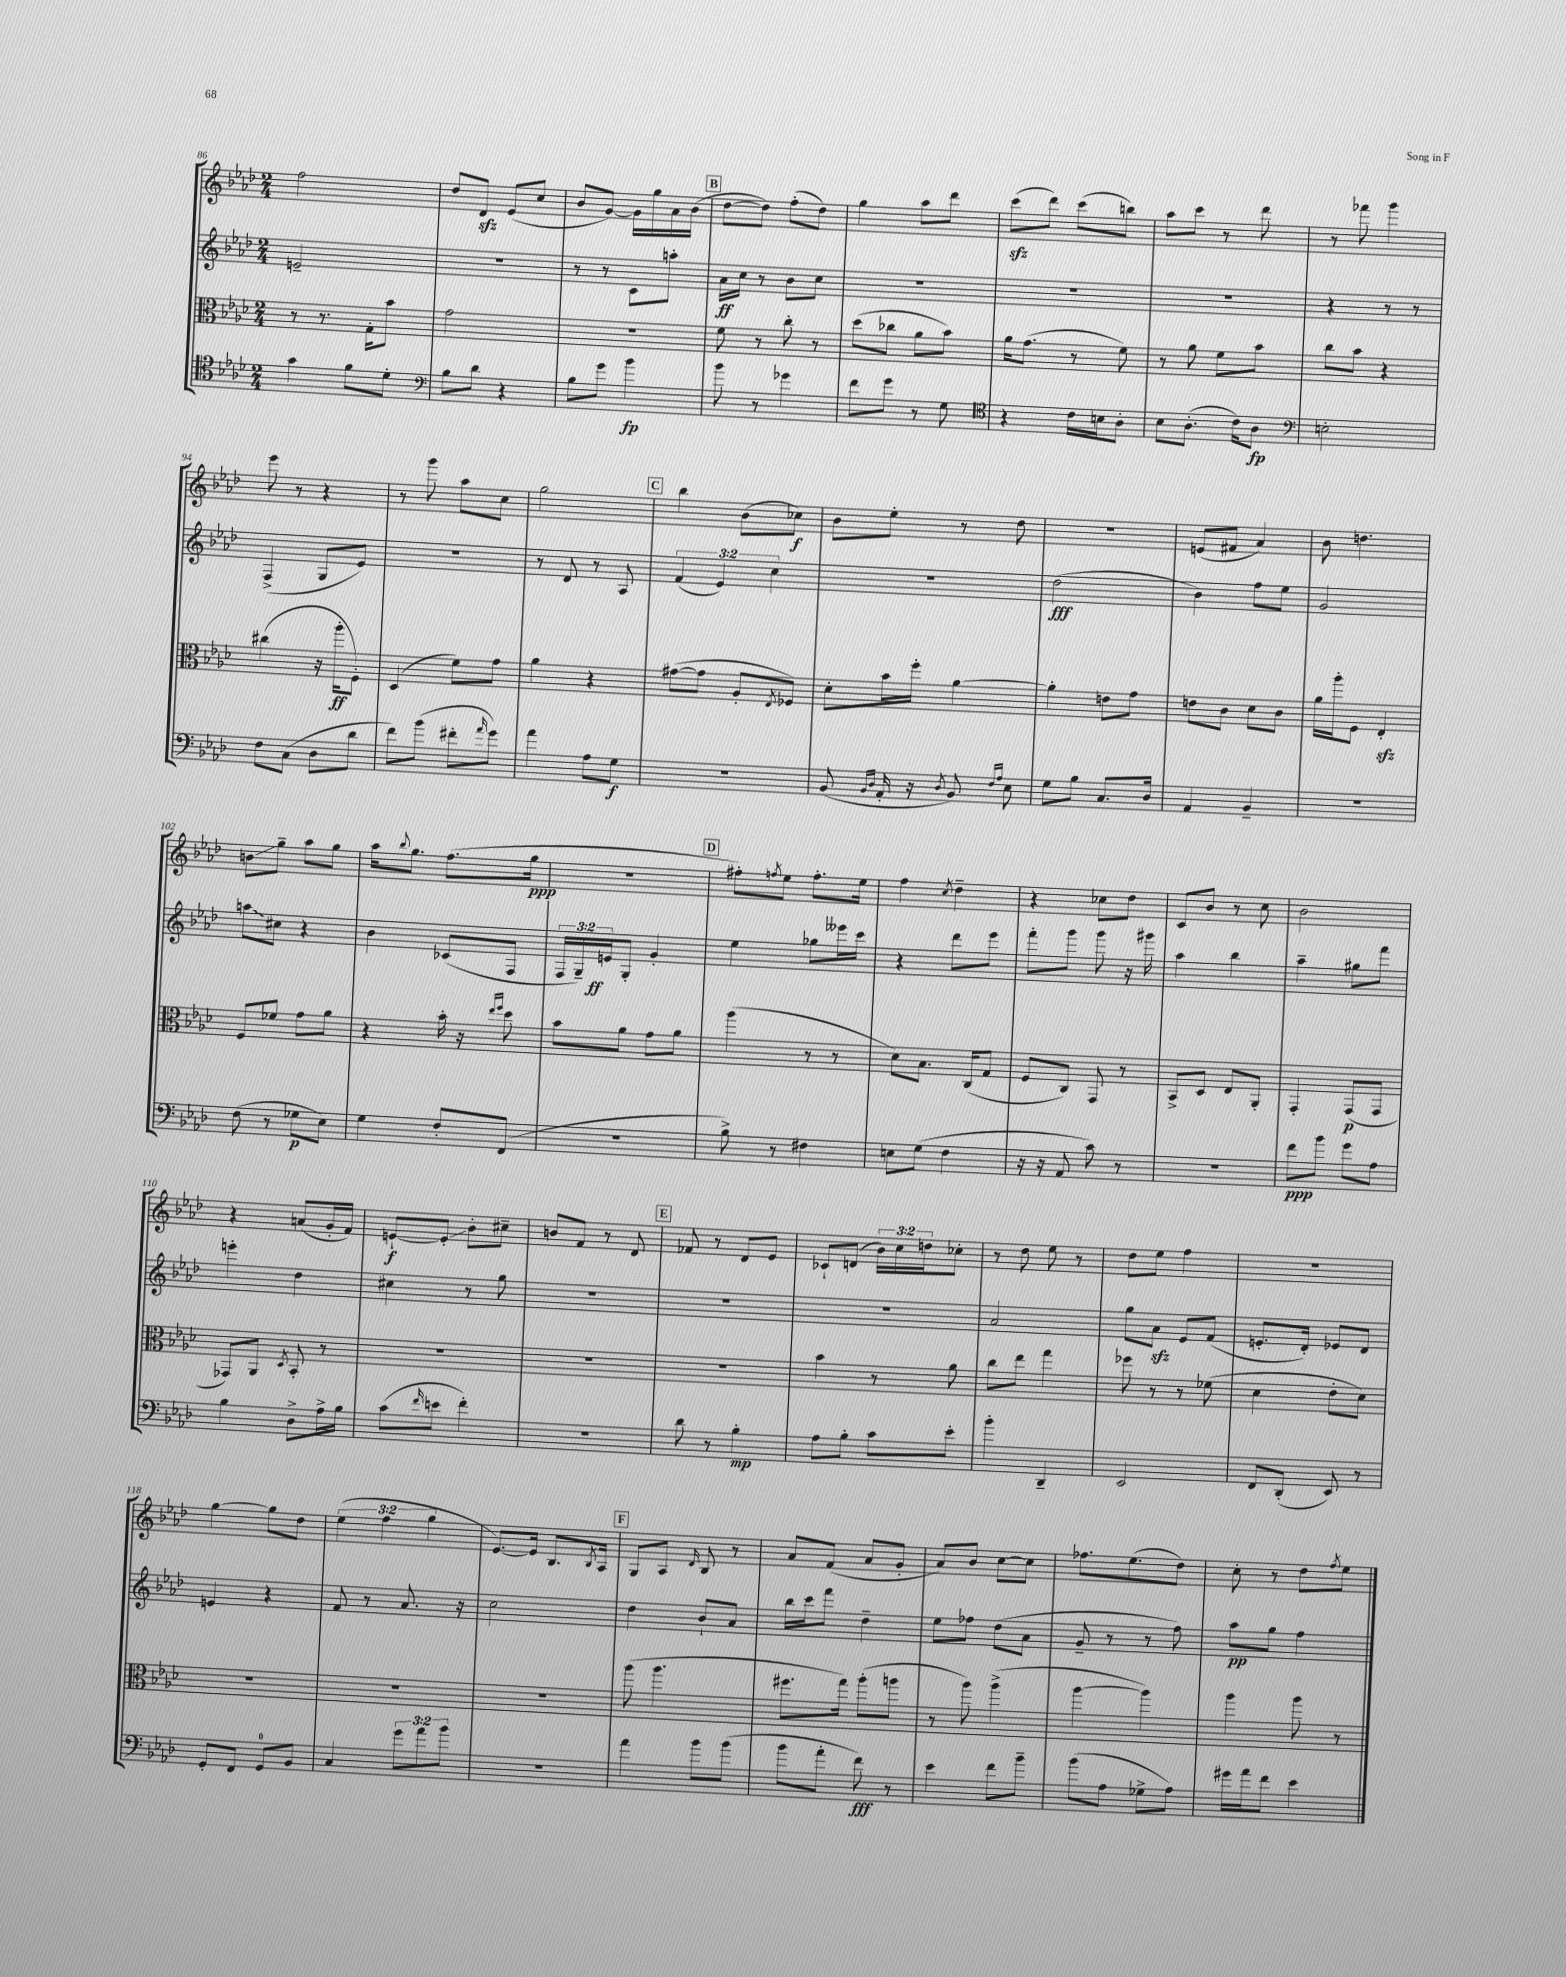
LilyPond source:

<<
\new StaffGroup <<
\new Staff = "s0" {
    \clef treble \key aes \major \numericTimeSignature \time 2/4 \override Staff.TupletNumber.text = #tuplet-number::calc-fraction-text
    f''2 |
    des''8 des'8\sfz ees'8( c''8 |
    bes'8 g'8~) g'16 g''16 aes'16 bes'16( |
    \mark \markup { \box "B" } des''8~ des''8) f''8-.( des''8) |
    g''4 aes''8 des'''8 |
    c'''8\sfz( des'''8) c'''8( b''8) |
    aes''8 c'''8 r8 des'''8 |
    r8 fes'''8 g'''4 |
    ees'''8 r8 r4 |
    r8 g'''8 aes''8 c''8 |
    g''2 |
    \mark \markup { \box "C" } bes''4 bes'8( ces''8\f) |
    bes'8 ees''8-. r8 des''8 |
    R2 |
    e'8( fis'8 aes'4) |
    bes'8 d''4. |
    b'8\glissando g''8-- aes''8 g''8 |
    aes''16 \appoggiatura { bes''8 } g''8. f''8.( g''16\ppp |
    R2 |
    \mark \markup { \box "D" } fis''8-.) \acciaccatura { f''8 } ees''8 f''8.-. ees''16 |
    f''4 \acciaccatura { c''8 } des''4-- |
    r4 ces''8 des''8 |
    c'8 bes'8 r8 c''8 |
    bes'2 |
    r4 a'8( g'16-. f'16) |
    e'8~-!\f e'8-.\glissando bes'8-. cis''8-- |
    b'8 f'8 r8 des'8 |
    \mark \markup { \box "E" } fes'8 r8 des'8 ees'8 |
    ces'8-! d'8( \tuplet 3/2 { bes'16) c''16 d''16 } ces''8-. |
    r8 des''8 ees''8 r8 |
    des''8 ees''8 f''4 |
    R2 |
    g''4~ g''8 des''8 |
    \tuplet 3/2 { ees''4( f''4 g''4 } |
    ees'8.~) ees'16 bes8. \acciaccatura { bes8 } aes16 |
    \mark \markup { \box "F" } g8 aes8 \grace { des'16 } bes8 r8 |
    aes'8 f'8( aes'8 g'8-. |
    aes'8) bes'8 c''8~ c''8 |
    fes''8. ees''8.( des''8) |
    c''8-. r8 des''8 \acciaccatura { f''8 } ees''8 \bar "|." |
}
\new Staff = "s1" {
    \clef treble \key aes \major \numericTimeSignature \time 2/4 \override Staff.TupletNumber.text = #tuplet-number::calc-fraction-text
    e'2-- |
    R2 |
    r8 r8 c'8 a''8-. |
    \mark \markup { \box "B" } aes'16\ff c''16 r8 bes'8 c''8 |
    R2 |
    R2 |
    R2 |
    r4 r8 r8 |
    f4->( g8 ees'8) |
    R2 |
    r8 des'8 r8 aes8 |
    \mark \markup { \box "C" } \tuplet 3/2 { f'4( ees'4) c''4 } |
    R2 |
    des''2\fff( |
    bes'4) f''8 ees''8 |
    g'2 |
    \once \override Glissando.style = #'zigzag a''8\glissando cis''8 r4 |
    bes'4 ces'8( f8 |
    \tuplet 3/2 { f16 g16--) e'16\ff } g8-. g'4-. |
    \mark \markup { \box "D" } ees''4 ges''8 eeses'''16 c'''16 |
    r4 des'''8 ees'''8 |
    f'''8-. g'''8 g'''8 r16 gis'''16 |
    aes''4 bes''4 |
    aes''4-- gis''8 f'''8 |
    e'''4-. des''4 |
    cis''4 r8 g''8 |
    R2 |
    \mark \markup { \box "E" } R2 |
    R2 |
    aes'2 |
    g''8 aes'8\sfz ees'8 f'8( |
    e'8.-. des'16-.) ees'8 des'8 |
    e'4 r4 |
    f'8 r8 aes'8. r16 |
    c''2 |
    \mark \markup { \box "F" } des''4 bes'8-! aes'8 |
    bes''16 c'''16 f'''8 des''4-- |
    ees''8 fes''8 des''8( aes'8 |
    g'8-- r8 r8 f''8) |
    aes''8\pp g''8 f''4 \bar "|." |
}
\new Staff = "s2" {
    \clef alto \key aes \major \numericTimeSignature \time 2/4
    r8 r8. g16-. bes'8 |
    g'2 |
    r2 |
    \mark \markup { \box "B" } f'8 r8 c''8-. r8 |
    des''8( ces''8 aes'8 bes'8) |
    aes'16 g'8.( r8 f'8) |
    r8 aes'8 f'8 bes'8 |
    c''8 bes'8 r4 |
    cis''4( r16 aes''16-.\ff f8-.) |
    des4( f'8) g'8 |
    aes'4 r4 |
    \mark \markup { \box "C" } gis'8~( gis'8 aes8-. \acciaccatura { ees8 } fes8) |
    des'8-. bes'16 f''16-. aes'4~ |
    aes'4-. e'8 g'8 |
    e'8 c'8 des'8 c'8 |
    aes'16 aes''16-. f8 ees4-.\sfz |
    f8 fes'8 g'8 aes'8 |
    r4 bes'16-. r16 \grace { ees''16 f''16 } des''8 |
    bes'8 aes'8 g'8 aes'8 |
    \mark \markup { \box "D" } aes''4( r8 r8 |
    des'8) bes8. c16( g8 |
    f8 c8) g,8 r8 |
    bes,8-> des8 ees8 aes,8-. |
    g,4-. g,8\p( g,8 |
    ges,8) aes,8 \acciaccatura { des8 } bes,8-. r8 |
    R2 |
    R2 |
    \mark \markup { \box "E" } R2 |
    bes'4 r8 aes'8 |
    c''8 ees''8 g''4 |
    fes''8 r8 r8 fes'8( |
    des'4 ees'8-. des'8) |
    R2 |
    R2 |
    R2 |
    \mark \markup { \box "F" } aes''8( aes''4. |
    fis''8. g''16) aes''8-.( a''8 |
    r8 aes''8) aes''4->( |
    aes''4~ aes''4) |
    aes''4 aes''8 r8 \bar "|." |
}
\new Staff = "s3" {
    \clef tenor \key aes \major \numericTimeSignature \time 2/4 \override Staff.TupletNumber.text = #tuplet-number::calc-fraction-text
    g'4 f'8 des'8-. |
    \clef bass bes8 des'8 r4 |
    bes8 g'8 bes'4\fp |
    \mark \markup { \box "B" } bes'8 r8 ges'4 |
    f'8 g'8 r8 g8 |
    \clef tenor r4 c'16 b16 aes8-. |
    bes8 aes8.-.( c'16) aes8\fp |
    \clef bass e2-. |
    f8 c8( des8 des'8 |
    f'8) bes'8( fis'8-. \grace { aes'16 } g'8) |
    aes'4 aes8 g8\f |
    \mark \markup { \box "C" } R2 |
    bes,8( \grace { bes,16 des16 } aes,16-. r16 \acciaccatura { des8 } bes,8) \grace { f16 aes16 } ees8 |
    g8 bes8 c8. des16 |
    aes,4 bes,4-- |
    R2 |
    f8( r8 ges8\p ees8) |
    g4 f8-. f,8( |
    r2 |
    \mark \markup { \box "D" } bes8->) r8 fis4 |
    e8 g8( f4 |
    r16 r16 aes,8 c'8) r8 |
    R2 |
    f'8\ppp bes'8 g'8 aes8 |
    bes4 des8-> aes16-> bes16 |
    c'8( \grace { f'16 } e'8 f'4-.) |
    R2 |
    \mark \markup { \box "E" } des'8 r8 bes4-.\mp |
    aes8 bes8-. c'8 ees'8-. |
    bes'4-. des,4-- |
    ees,2 |
    f,8 des,8-.( ees,8) r8 |
    g,8-. f,8 g,8-0 bes,8 |
    c4 \tuplet 3/2 { g'8 aes'8 bes'8 } |
    r2 |
    \mark \markup { \box "F" } aes'4 bes'8 bes'8( |
    bes'8 aes'8-. f'8\fff) r8 |
    ees'4 f'8 bes'8-- |
    bes'8( aes8 ges8-> aes8) |
    gis'16 aes'16 f'8 ees'4 \bar "|." |
}
>>
>>
\layout { \context { \Score currentBarNumber = #86 } }
